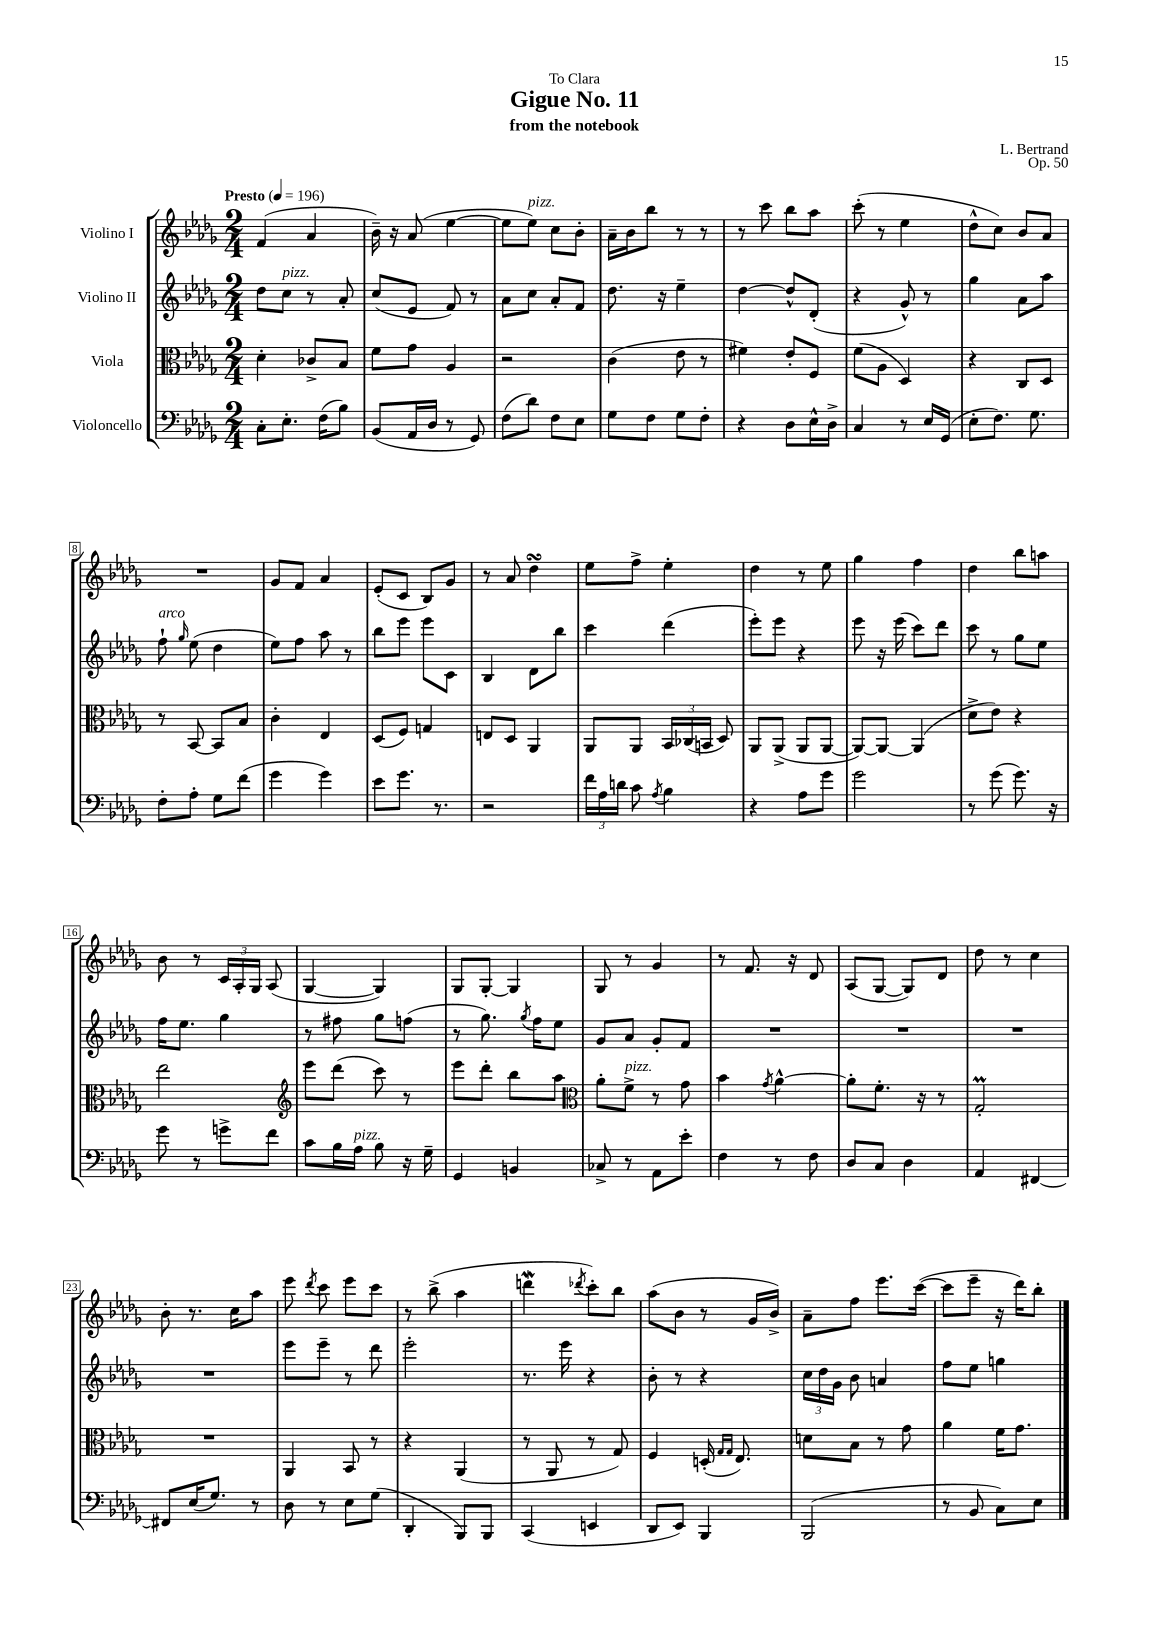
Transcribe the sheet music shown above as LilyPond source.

\header { title = "Gigue No. 11" composer = "L. Bertrand" subtitle = "from the notebook" dedication = "To Clara" opus = "Op. 50" }
<<
\new StaffGroup <<
\new Staff = "s0" \with { instrumentName = "Violino I" } {
    \clef treble \key des \major \numericTimeSignature \time 2/4 \tempo "Presto" 4 = 196
    \autoBeamOff f'4( aes'4 |
    bes'16--) r16 aes'8( ees''4~ |
    ees''8[ ees''8]^\markup { \italic "pizz." }) c''8[ bes'8]-. |
    aes'16[-- bes'16 bes''8] r8 r8 |
    r8 c'''8 bes''8[ aes''8] |
    c'''8-.( r8 ees''4 |
    des''8[-^ c''8]) bes'8[ aes'8] |
    R2 |
    ges'8[ f'8] aes'4 |
    ees'8[-.( c'8] bes8[) ges'8] |
    r8 aes'8 des''4\turn |
    ees''8[ f''8]-> ees''4-. |
    des''4 r8 ees''8 |
    ges''4 f''4 |
    des''4 bes''8[ a''8] |
    bes'8 r8 \tuplet 3/2 { c'16[ aes16-. ges16] } aes8( |
    ges4~ ges4) |
    ges8[ ges8]~-. ges4 |
    ges8 r8 ges'4 |
    r8 f'8. r16 des'8 |
    aes8[( ges8]~ ges8[) des'8] |
    des''8 r8 c''4 |
    bes'8-. r8. c''16[ aes''8] |
    ees'''8 \acciaccatura { des'''8 } c'''8 ees'''8[ c'''8] |
    r8 bes''8->( aes''4 |
    d'''4\mordent \acciaccatura { des'''8 } c'''8[-.) bes''8] |
    aes''8[( bes'8] r8 ges'16[ bes'16]->) |
    aes'8[-- f''8] ees'''8.[ c'''16]~( |
    c'''8[ ees'''8]-- r16 des'''16[) bes''8]-. \bar "|." |
}
\new Staff = "s1" \with { instrumentName = "Violino II" } {
    \clef treble \key des \major \numericTimeSignature \time 2/4
    \autoBeamOff des''8[ c''8]^\markup { \italic "pizz." } r8 aes'8-. |
    c''8[( ees'8] f'8) r8 |
    aes'8[ c''8] aes'8[-. f'8] |
    des''8. r16 ees''4-- |
    des''4~ des''8[-^ des'8]-.( |
    r4 ges'8-^) r8 |
    ges''4 aes'8[ aes''8] |
    f''8-!^\markup { \italic "arco" } \grace { ges''16 } ees''8( des''4 |
    ees''8[) f''8] aes''8 r8 |
    bes''8[ ees'''8] ees'''8[ c'8] |
    bes4 des'8[ bes''8] |
    c'''4 des'''4( |
    ees'''8[-.) ees'''8] r4 |
    ees'''8 r16 ees'''16( c'''8[) des'''8] |
    c'''8 r8 ges''8[ ees''8] |
    f''16[ ees''8.] ges''4 |
    r8 fis''8 ges''8[ f''8]( |
    r8 ges''8.) \acciaccatura { ges''8 } f''16[ ees''8] |
    ges'8[ aes'8] ges'8[-. f'8] |
    R2 |
    R2 |
    R2 |
    R2 |
    ees'''8[ ees'''8]-- r8 des'''8 |
    ees'''2-. |
    r8. ees'''16 r4 |
    bes'8-. r8 r4 |
    \tuplet 3/2 { c''16[ des''16 ges'16] } bes'8 a'4 |
    f''8[ ees''8] g''4 \bar "|." |
}
\new Staff = "s2" \with { instrumentName = "Viola" } {
    \clef alto \key des \major \numericTimeSignature \time 2/4
    \autoBeamOff des'4-. ces'8[-> bes8] |
    f'8[ ges'8] aes4 |
    r2 |
    c'4( ees'8 r8 |
    fis'4) ees'8[-. f8] |
    f'8[( aes8] des4) |
    r4 c8[ des8] |
    r8 bes,8~ bes,8[ bes8] |
    c'4-. ees4 |
    des8[( f8]) g4 |
    e8[ des8] aes,4 |
    aes,8[ aes,8] \tuplet 3/2 { bes,16[ ces16( b,16] } des8) |
    aes,8[ aes,8]->( aes,8[ aes,8]~ |
    aes,8[~) aes,8]~ aes,4( |
    des'8[-> ees'8]) r4 |
    ees''2 |
    \clef treble ees'''8[ des'''8]( c'''8) r8 |
    ees'''8[ des'''8]-. bes''8[ aes''8] |
    \clef alto aes'8[-. f'8]->^\markup { \italic "pizz." } r8 ges'8 |
    bes'4 \acciaccatura { ges'8 } aes'4~-^ |
    aes'8[-. f'8.]-. r16 r8 |
    ges2-.\prall |
    R2 |
    aes,4 bes,8 r8 |
    r4 aes,4( |
    r8 aes,8 r8 ges8) |
    f4 d16-.( \grace { ges16[ ges16] } ees8.) |
    d'8[ bes8] r8 ges'8 |
    aes'4 f'16[ ges'8.] \bar "|." |
}
\new Staff = "s3" \with { instrumentName = "Violoncello" } {
    \clef bass \key des \major \numericTimeSignature \time 2/4
    \autoBeamOff c8[-. ees8.]-. f16[( bes8]) |
    bes,8[( aes,16 des16] r8 ges,8) |
    f8[( des'8]) f8[ ees8] |
    ges8[ f8] ges8[ f8]-. |
    r4 des8[ ees16-^ des16]-> |
    c4 r8 ees16[ ges,16]( |
    ees8[-. f8.]) ges8. |
    f8[-. aes8]-. ges8[ f'8]( |
    ges'4 ges'4) |
    ees'8[ ges'8.] r8. |
    r2 |
    \tuplet 3/2 { f'16[ aes16 d'16] } c'8 \acciaccatura { aes8 } bes4 |
    r4 aes8[ ges'8] |
    ges'2 |
    r8 ges'8( ges'8.) r16 |
    ges'8 r8 g'8[-> f'8] |
    c'8[ bes16 aes16]^\markup { \italic "pizz." } bes8 r16 ges16-- |
    ges,4 b,4 |
    ces8-> r8 aes,8[ ees'8]-. |
    f4 r8 f8 |
    des8[ c8] des4 |
    aes,4 fis,4~ |
    fis,8[ ees16( ges8.]) r8 |
    des8 r8 ees8[ ges8]( |
    des,4-. bes,,8[) bes,,8] |
    c,4( e,4 |
    des,8[ ees,8]) bes,,4 |
    bes,,2( |
    r8 bes,8 c8[) ees8] \bar "|." |
}
>>
>>
\layout { \context { \Score \override BarNumber.stencil = #(make-stencil-boxer 0.1 0.3 ly:text-interface::print) } }
